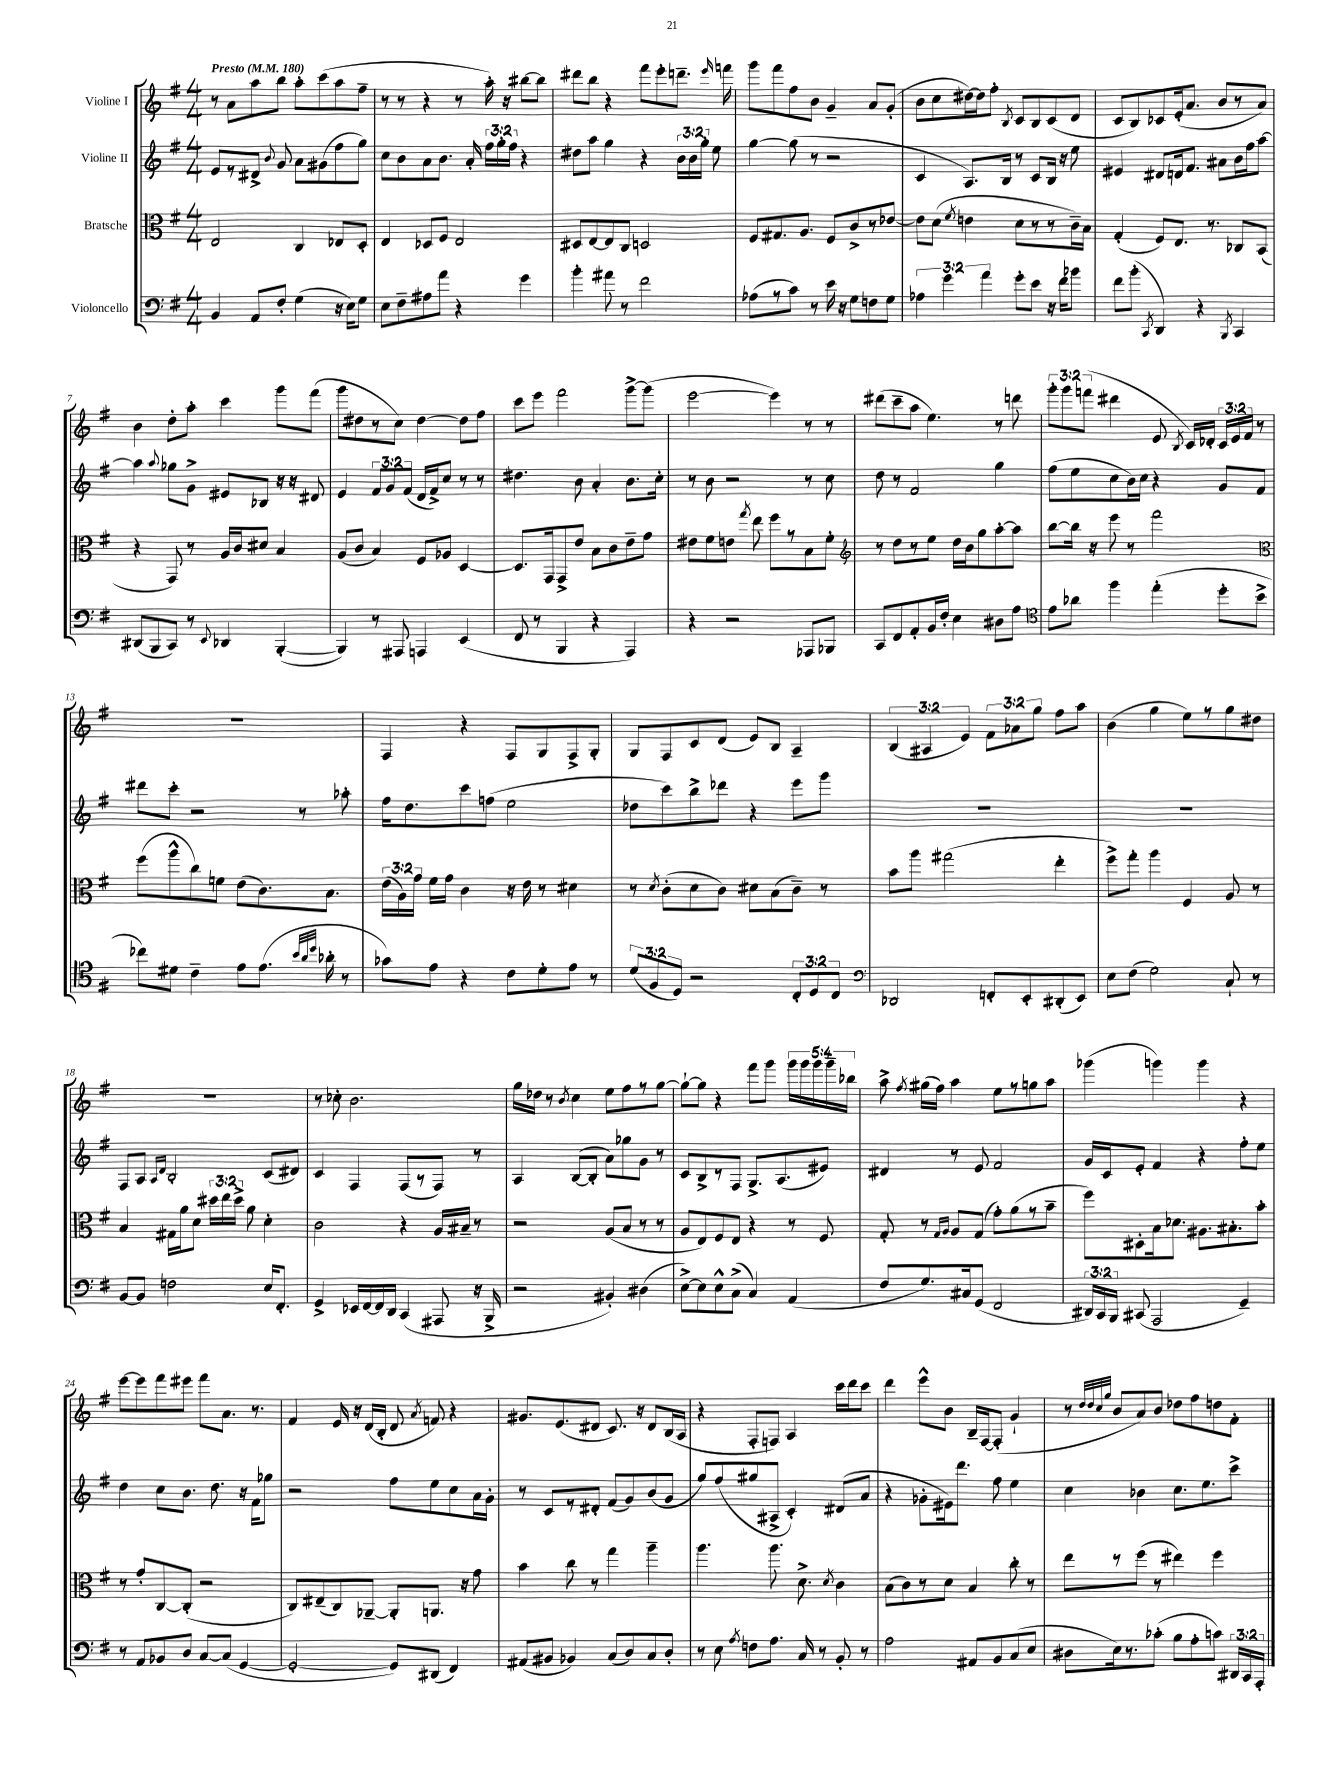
<<
\new StaffGroup <<
\new Staff = "s0" \with { instrumentName = "Violine I" } {
    \clef treble \key g \major \numericTimeSignature \time 4/4 \override Staff.TupletNumber.text = #tuplet-number::calc-fraction-text \tempo "Presto" 4 = 180
    \autoBeamOff r8 a'8[ a''8 b''8] a''8[-. c'''8( a''8 fis''8]-- |
    r8 r8 r4 r8 a''16-.) r16 bis''8[~ bis''8] |
    dis'''8[ b''8] r4 fis'''8[ e'''8-. d'''8.]-- \grace { e'''16 } f'''16 |
    g'''8[ fis'''8 fis''8 b'8] g'4-- a'8[ g'8]-.( |
    b'8[ c''8 dis''16~) dis''16 fis''8]-. \acciaccatura { b8 } c'8[ b8 c'8( d'8] |
    c'8[ b8) ces'8 e'16-.( a'8.] b'8[ r8 a'8]) |
    b'4 d''8[-. a''8]-. c'''4 g'''8[ fis'''8]( |
    g'''8[ dis''8 r8 c''8]) dis''4~ dis''8[ fis''8] |
    c'''8[ e'''8] fis'''2 g'''8[~-> g'''8]( |
    e'''2~ e'''4) r8 r8 |
    dis'''8[( c'''8-- a''8] e''4.) r8 d'''8 |
    \tuplet 3/2 { g'''8[-. g'''8 f'''8]( } dis'''4 e'8 \acciaccatura { b8 } c'16[) des'16]-. \tuplet 3/2 { c'16[ e'16 fis'16] } r8 |
    R1 |
    fis4 r4 fis8[ g8 fis8-> g8]-. |
    g8[ fis8 c'8 d'8]( e'8[) b8] a4-- |
    \tuplet 3/2 { b4( ais4 e'4) } \tuplet 3/2 { fis'8[ aes'8 g''8] } fis''8[ a''8] |
    b'4( g''4 e''8[) r8 g''8 dis''8] |
    R1 |
    r8 ces''8-. b'2. |
    g''16[ des''16] r8 \acciaccatura { b'8 } c''4 e''8[ fis''8 r8 g''8]~ |
    g''8[~-! g''8] r4 fis'''8[ g'''8] \tuplet 5/4 { g'''16[ g'''16 g'''16 g'''16-- bes''16] } |
    a''8-> \acciaccatura { fis''8 } gis''16[( fis''16]) a''4 e''8[ r8 g''8 a''8] |
    ges'''4( g'''4) g'''4 r4 |
    e'''8[~ e'''8 fis'''8 eis'''8] fis'''8[ a'8.] r8. |
    fis'4 e'16 r16 d'16[( b16]-. d'8 \acciaccatura { a'8 } f'8) r4 |
    gis'8.[ e'8.( dis'8] c'8.) r16 dis'8[ b16( a16] |
    r4 fis8[-. f8]) a4 c'''16[ d'''16 c'''8] |
    d'''4 e'''8[-^ b'8] b16[-- fis16~ fis8]-.( g'4-! |
    r8 \grace { d''32[ d''32 c''32 g''32] } b'8[ a'8) b'8] des''8[ fis''8 d''8 fis'8]-. \bar "|." |
}
\new Staff = "s1" \with { instrumentName = "Violine II" } {
    \clef treble \key g \major \numericTimeSignature \time 4/4 \override Staff.TupletNumber.text = #tuplet-number::calc-fraction-text
    \autoBeamOff e'8[ r8 dis'8]-> \appoggiatura { b'8 } g'8 a'8[ gis'8( fis''8 g''8]) |
    c''8[ b'8 a'8 b'8.] a'16-. \tuplet 3/2 { fis''16[ g''16-. fis''16] } r4 |
    dis''8[ a''8] g''4 r4 \tuplet 3/2 { b'16[ b'16 g''16]-. } e''8 |
    g''4~ g''8( r8 r2 |
    c'4 a8.[) b16] r8 c'8[ b16] r16 e''8 |
    eis'4 dis'8[ d'16 fis'8.] ais'8[ b'16 fis''16 a''8]~ |
    a''4 \appoggiatura { a''8 } ges''8[ g'8]-> eis'8[ bes8] r16 r16 dis'8 |
    e'4 \tuplet 3/2 { fis'8[ g'8 fis'8]( } d'16[ fis'16->) c''8] r8 r8 |
    dis''4. b'8 a'4-. b'8.[ c''16]-. |
    r8 b'8 r2 r8 c''8 |
    d''8 r8 fis'2 g''4 |
    fis''8[( e''8 c''8 b'16) c''16] r4 g'8[ fis'8] |
    dis'''8[ c'''8]-. r2 r8 aes''8-. |
    fis''16[ d''8. c'''8 f''8]( e''2 |
    des''8[ c'''8) b''8-> des'''8] r4 e'''8[ g'''8] |
    R1 |
    R1 |
    fis8[ a8] \grace { a16[ d'16] } b2-. c'8[( dis'8]) |
    c'4 fis4 fis8[( r8 fis8]) r8 |
    a4 b8[~( b8]-. a'8[) ges''8 g'8] r8 |
    c'8[ b8-> r8 fis8] g8.[-> a8.( eis'8]) |
    dis'4 r8 e'8 fis'2 |
    g'16[ c'16 e'8]-. fis'4 r4 fis''8[-. e''8] |
    d''4 c''8[ b'8.] d''8. r16 fis'16[ ges''8] |
    r2 fis''8[ e''8 c''8 a'16 g'16]-. |
    r8 c'8[ r8 dis'8]-. fis'8[( g'8) b'8( g'8] |
    g''8[) fis''8( gis''8 ais8]-> c'4-.) dis'8[( a'8] |
    r4 ges'8[-. eis'16) d'''8.] fis''8 e''4 |
    c''4 bes'4 c''8.[ e''8. c'''8]-> \bar "|." |
}
\new Staff = "s2" \with { instrumentName = "Bratsche" } {
    \clef alto \key g \major \numericTimeSignature \time 4/4 \override Staff.TupletNumber.text = #tuplet-number::calc-fraction-text
    \autoBeamOff e2 c4 ees8[ d8]-. |
    e4 des8[ fis8] e2 |
    dis8[ e8~ e8 c8] d2 |
    fis8[ gis8. a8.] fis8[ c'8-> r8 ees'8]~ |
    ees'8[ d'8]( \acciaccatura { fis'8 } e'4 d'8[ r8 r8 c'16--) b16] |
    g4-.( fis8[) e8.] r8. ces8[ b,8]( |
    r4 g,8) r8 a16[ c'16 dis'8] b4 |
    a8[( c'8] b4) fis8[ aes8] d4~ |
    d8.[ g,16 g,8-> e'8] b8[ c'8 e'8-- g'8] |
    eis'8[ fis'8 e'8] \acciaccatura { g''8 } e''8 fis''8[ r8 b8 fis'8]-. |
    \clef treble r8 d''8[ r8 e''8] d''16[ b'16 g''8 a''8~-. a''8] |
    b''8[~ b''16] r16 e'''8 r8 fis'''2 |
    \clef alto fis''8[( a''8-^ c''8) f'8] e'8[( c'8.) b8.] |
    \tuplet 3/2 { e'16[( a16) g'16] } fis'16[ g'16] c'4 r16 e'16 r8 dis'4 |
    r8 \acciaccatura { d'8 } c'8[-.( d'8 c'8]) dis'8[ b8( c'8]--) r8 |
    b'8[ a''8] gis''2( e''4-. |
    fis''8[->) g''8]-. a''4 fis4 a8 r8 |
    b4 gis16[ a'16 d'8] \tuplet 3/2 { dis''16[ e''16 dis''16]-> } a'8 d'4-. |
    c'2 r4 a16[ bis16]-- r8 |
    r2 a8[( b8] r8 r8 |
    a8[ e8) fis8 e8] r4 r8 fis8 |
    g8-. r8 \grace { g16[ a16] } a8[ g8]( g'8[-.) a'8( r8 b'8]-- |
    fis''8[) dis8-. b16 des'8.] ais8.[ bis8.-. b'8]-. |
    r8 g'8[-. c8~ c8]-.( r2 |
    c8[) eis8--( c8) aes,8]~-- aes,8[-. a,8.] r16 g'8 |
    b'4 c''8 r8 g''4 a''4-- |
    a''4. a''8. d'8.-> \acciaccatura { d'8 } c'4 |
    b8[( c'8) r8 d'8] b4 c''8-. r8 |
    e''8[ r8 fis''8]( r8 eis''4) fis''4 \bar "|." |
}
\new Staff = "s3" \with { instrumentName = "Violoncello" } {
    \clef bass \key g \major \numericTimeSignature \time 4/4 \override Staff.TupletNumber.text = #tuplet-number::calc-fraction-text
    \autoBeamOff b,4 a,8[ fis8]-. g4( r16 e16[) g8] |
    e8[ fis8-- ais8 a'8] r4 g'4 |
    b'4-. ais'8 r8 fis'2 |
    aes8[( r8 c'8]) r8 e'16 r16 g8[ f8 g8] |
    \tuplet 3/2 { aes4 g'4 a'4 } g'8[-. e'8] r16 fis'16[ bes'8] |
    fis'8[ b'8]-.( \acciaccatura { c,8 } d,4) r4 \acciaccatura { b,,8 } c,4 |
    dis,8[( b,,8 c,8]) r8 \appoggiatura { e,8 } des,4 b,,4~-.( |
    b,,4) r8 ais,,8 a,,4 e,4( |
    fis,8 r8 b,,4 r4 a,,4) |
    r4 r2 aes,,8[ bes,,8] |
    c,8[ fis,8 a,8-. b,16 fis16]-. e4 dis8[ a8] |
    \clef tenor e'8[ aes'8] fis''4 e''4-.( d''8[-. b'8]-> |
    ces''8[) dis'8] c'4-- e'8[ e'8.]( \grace { b'32[ a'32 d''32] } aes'16-. r8 |
    ges'8[) e'8] r4 c'8[ d'8-. e'8] r8 |
    \tuplet 3/2 { d'8[( fis8 d8]) } r2 \tuplet 3/2 { c8[-. d8 c8] } |
    \clef bass des,2 f,8[-. e,8-. dis,8-.( e,8]) |
    e8[ fis8]( g2) c8-! r8 |
    b,8[~ b,8] f2 e16[ fis,8.]-. |
    g,4-> ees,16[ fis,16~ fis,16 d,16] c,4( ais,,8 r16 b,,16-> |
    r2 bis,4-.) dis4( |
    e8[~->) e8 e8-^ c8]->( c4) a,4( |
    fis8[ g8.) cis16 g,8]( fis,2 |
    \tuplet 3/2 { dis,16[) c,16 b,,16] } cis,8( a,,2 g,4--) |
    r8 a,8[ bes,8 d8] c8[~ c8]( g,4~ |
    g,2~-. g,8[) dis,8]( fis,4) |
    ais,8[( bis,8] bes,4) c8[( d8) c8 d8]-. |
    r8 e8 \acciaccatura { a8 } f8[ a8.] c16 r8 b,8-. r8 |
    a2 ais,8[ b,8 c8( e8] |
    dis8[ e16) r8. ces'8]-.( b8[ a8-. c'8]) \tuplet 3/2 { dis,16[ c,16 a,,16]-. } \bar "|." |
}
>>
>>
